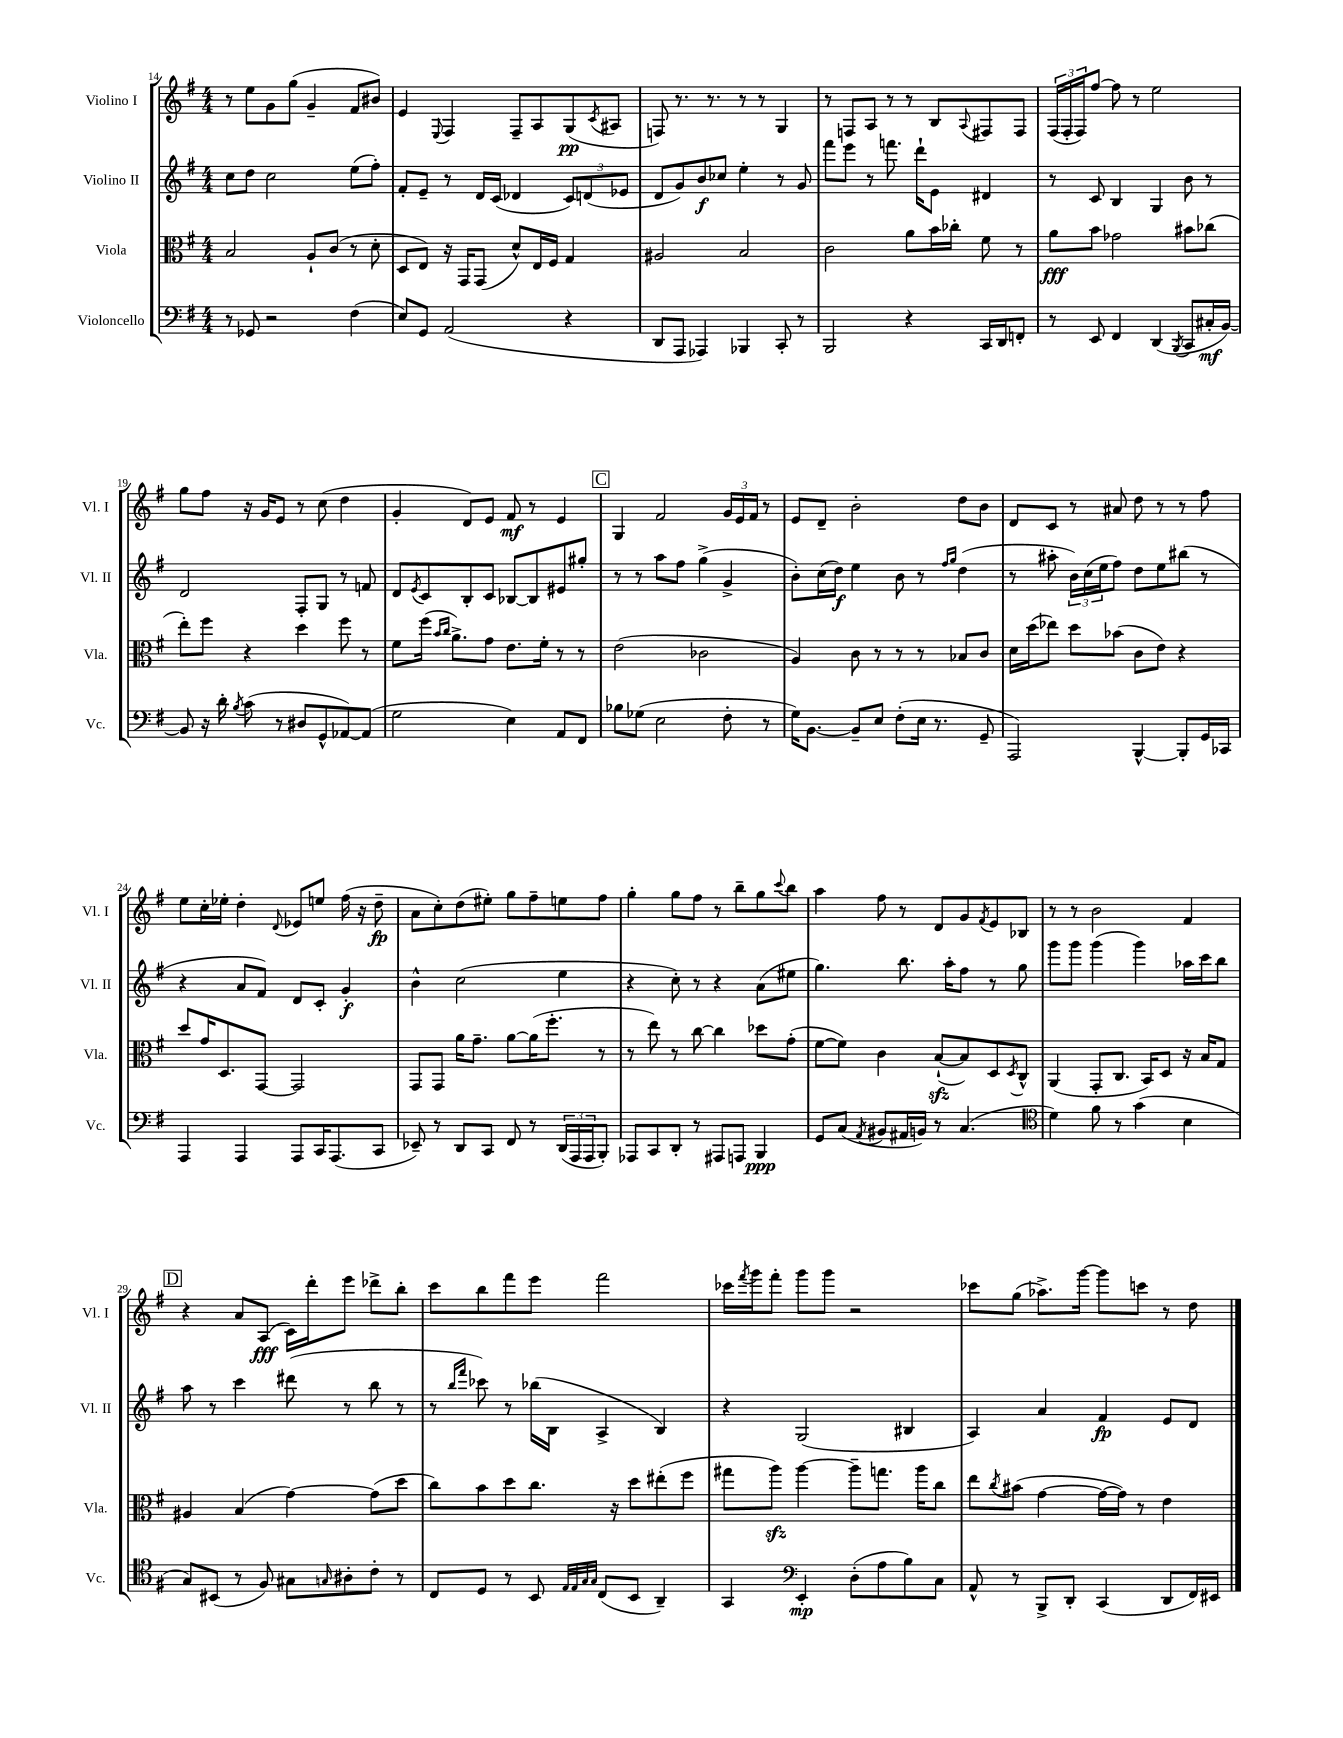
<<
\new StaffGroup <<
\new Staff = "s0" \with { instrumentName = "Violino I" shortInstrumentName = "Vl. I" } {
    \clef treble \key g \major \numericTimeSignature \time 4/4
    r8 e''8 g'8 g''8( g'4-- fis'8 bis'8) |
    e'4 \appoggiatura { e8 } fis4 fis8-- a8 g8\pp( \acciaccatura { c'8 } ais8 |
    f8) r8. r8. r8 r8 g4 |
    r8 f8 a8 r8 r8 b8 \appoggiatura { a8 } fis8 fis8 |
    \tuplet 3/2 { fis16( fis16-. fis16) } fis''8~ fis''8 r8 e''2 |
    g''8 fis''8 r16 g'16 e'8 r8 c''8( d''4 |
    g'4-. d'8) e'8 fis'8\mf r8 e'4 |
    \mark \markup { \box "C" } g4 fis'2 \tuplet 3/2 { g'16 e'16 fis'16 } r8 |
    e'8 d'8-- b'2-. d''8 b'8 |
    d'8 c'8 r8 ais'8 d''8 r8 r8 fis''8 |
    e''8 c''16-. ees''16-. d''4-. \appoggiatura { d'8 } ees'8 e''8 fis''16( r16 d''8--\fp |
    a'8 c''8-.) d''8( eis''8-.) g''8 fis''8-- e''8 fis''8 |
    g''4-. g''8 fis''8 r8 b''8-- g''8 \appoggiatura { c'''8 } b''8 |
    a''4 fis''8 r8 d'8 g'8 \acciaccatura { fis'8 } e'8 bes8 |
    r8 r8 b'2 fis'4 |
    \mark \markup { \box "D" } r4 a'8 a8\fff( c'16) d'''16-. e'''8 des'''8-> b''8-. |
    c'''8 b''8 fis'''8 e'''8 fis'''2 |
    ces'''16 \acciaccatura { fis'''8 } g'''16 fis'''8-. g'''8 g'''8 r2 |
    ces'''8 g''8( aes''8.->) g'''16~ g'''8 c'''8 r8 d''8 \bar "|." |
}
\new Staff = "s1" \with { instrumentName = "Violino II" shortInstrumentName = "Vl. II" } {
    \clef treble \key g \major \numericTimeSignature \time 4/4
    c''8 d''8 c''2 e''8( fis''8-.) |
    fis'8-. e'8-- r8 d'16 c'16( des'4 \tuplet 3/2 { c'8) d'8( ees'8 } |
    d'8 g'8) b'8\f ces''8 e''4-. r8 g'8 |
    fis'''8 e'''8 r8 f'''8. d'''16-! e'8 dis'4 |
    r8 c'8 b4 g4 b'8 r8 |
    d'2 fis8-. g8 r8 f'8 |
    d'8 \acciaccatura { e'8 } c'8 b8-. c'8 bes8~ bes8 eis'8 gis''8-. |
    \mark \markup { \box "C" } r8 r8 a''8 fis''8 g''4->( g'4-> |
    b'8-.) c''16( d''16\f) e''4 b'8 r8 \grace { fis''16 g''16 } d''4( |
    r8 ais''8-. \tuplet 3/2 { b'16) c''16( e''16 } fis''8) d''8 e''8 bis''8( r8 |
    r4 a'8 fis'8) d'8 c'8-. g'4-.\f |
    b'4-^ c''2( e''4 |
    r4 c''8-.) r8 r4 a'8( eis''8 |
    g''4.) b''8. a''16-. fis''8 r8 g''8 |
    g'''8 g'''8 g'''4( g'''4) aes''16 c'''16 b''8 |
    \mark \markup { \box "D" } a''8 r8 c'''4 dis'''8( r8 b''8 r8 |
    r8 \grace { b''16 fis'''16 } ces'''8) r8 bes''16( b16 a4-> b4) |
    r4 g2( bis4 |
    a4) a'4 fis'4\fp e'8 d'8 \bar "|." |
}
\new Staff = "s2" \with { instrumentName = "Viola" shortInstrumentName = "Vla." } {
    \clef alto \key g \major \numericTimeSignature \time 4/4
    b2 a8-! c'8( r8 d'8-. |
    d8 e8) r16 g,16 g,8( d'8-^) e16 fis16 g4 |
    ais2 b2 |
    c'2 a'8 b'16 ces''16-. fis'8 r8 |
    a'8\fff b'8 ges'2 bis'8 ces''8( |
    e''8-.) fis''8 r4 d''4 fis''8 r8 |
    fis'8 fis''16( \grace { b'16 c''16 } a'8.->) g'8 e'8. fis'16-. r8 r8 |
    \mark \markup { \box "C" } e'2( ces'2 |
    a4) c'8 r8 r8 r8 bes8 c'8 |
    d'16 d''16( ees''8) d''8 bes'8( c'8 e'8) r4 |
    d''8 g'16 d8. g,8~ g,2 |
    g,8 g,8 a'16 g'8.-- a'8~ a'16( fis''8.-. r8 |
    r8 e''8) r8 c''8~ c''4 des''8 g'8-.( |
    fis'8~ fis'8) c'4 b8~-!\sfz( b8) d8 \acciaccatura { d8 } c8-^ |
    a,4( g,8-. c8. b,16) d8 r16 b16 g8 |
    \mark \markup { \box "D" } ais4 b4( g'4~) g'8( d''8 |
    c''8) b'8 d''8 c''8. r16 d''8 eis''8-.( fis''8 |
    gis''8 a''8\sfz) a''4~ a''8-- g''8. a''16 c''8 |
    e''8 \acciaccatura { c''8 } bis'8( g'4~ g'16~ g'16) r8 e'4 \bar "|." |
}
\new Staff = "s3" \with { instrumentName = "Violoncello" shortInstrumentName = "Vc." } {
    \clef bass \key g \major \numericTimeSignature \time 4/4
    r8 ges,8 r2 fis4( |
    e8) g,8 a,2( r4 |
    d,8 a,,8 aes,,4) bes,,4 c,8-. r8 |
    b,,2 r4 c,16 d,16 f,8-. |
    r8 e,8 fis,4 d,4( \acciaccatura { b,,8 } c,8 cis16-.\mf b,16~) |
    b,8 r16 d'16-. \acciaccatura { b8 } c'8( r8 dis8 g,8-^ aes,8~) aes,8( |
    g2 e4) a,8 fis,8 |
    \mark \markup { \box "C" } bes8 ges8( e2 fis8-. r8 |
    g16) b,8.~ b,8-- e8 fis8-.( e16 r8. g,8-- |
    a,,2) b,,4~-^ b,,8-. g,16 ces,16 |
    a,,4 a,,4 a,,8 c,16 a,,8.( c,8 |
    ees,8--) r8 d,8 c,8 fis,8 r8 \tuplet 3/2 { d,16( a,,16 a,,16 } b,,8-.) |
    aes,,8 c,8 d,8-. r8 ais,,8 a,,8 b,,4\ppp |
    g,8 c8( \acciaccatura { a,8 } bis,8 ais,16 b,16) r8 c4.( |
    \clef tenor d'4) fis'8 r8 g'4( b4 |
    \mark \markup { \box "D" } g8) bis,8( r8 fis8) gis8 \grace { g16 } ais8-. c'8-. r8 |
    c8 d8 r8 b,8 \grace { e32 e32 g32 g32 } c8( b,8 a,4--) |
    g,4 \clef bass e,4-.\mp d8-.( a8 b8) c8 |
    a,8-^ r8 b,,8-> d,8-. c,4( d,8 fis,16) eis,16 \bar "|." |
}
>>
>>
\layout { \context { \Score currentBarNumber = #14 } }
